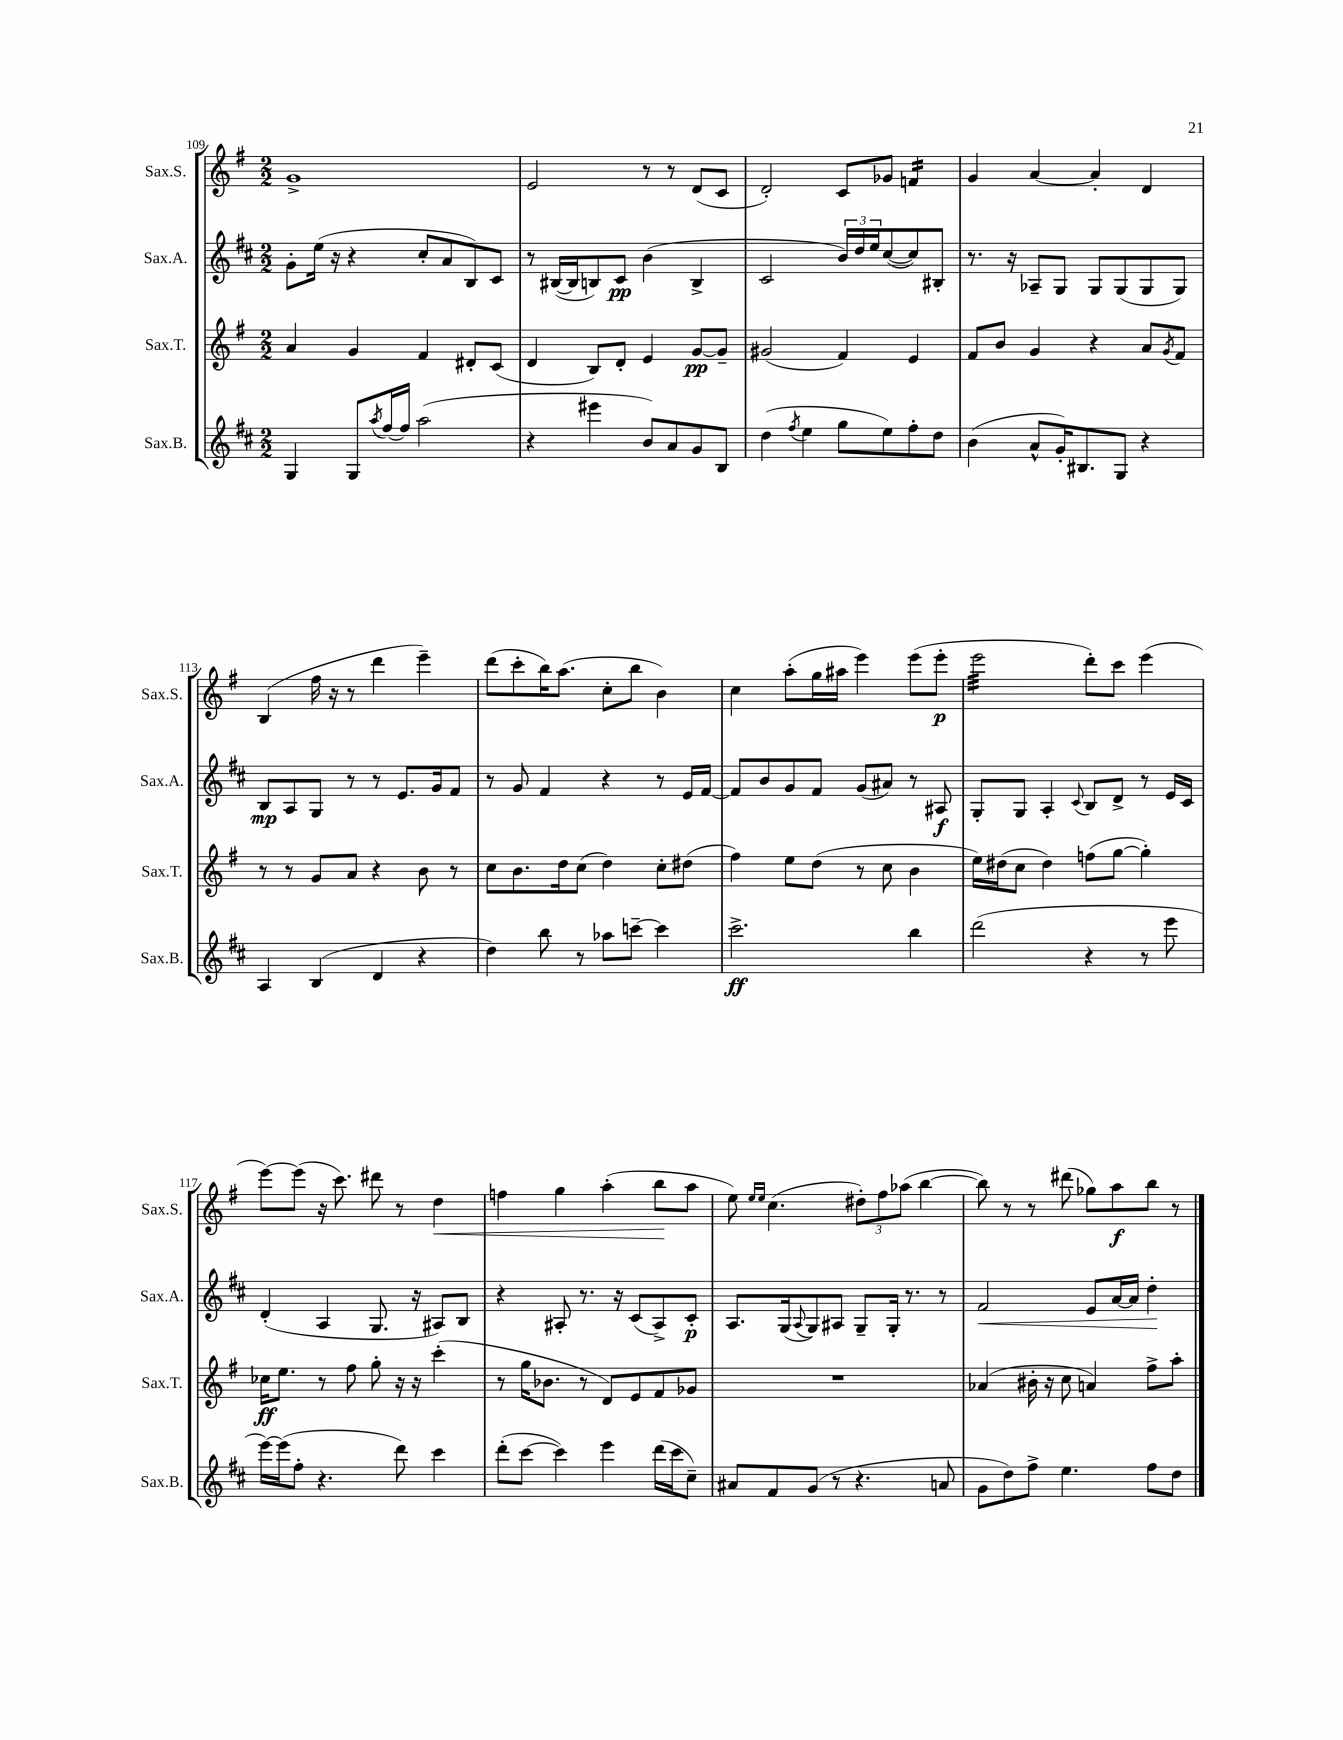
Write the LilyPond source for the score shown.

<<
\new StaffGroup <<
\new Staff = "s0" \with { instrumentName = "Sax.S." shortInstrumentName = "Sax.S." } {
    \clef treble \key g \major \numericTimeSignature \time 2/2
    g'1-> |
    e'2 r8 r8 d'8( c'8 |
    d'2-.) c'8 ges'8 f'4:16 |
    g'4 a'4~ a'4-. d'4 |
    b4( fis''16 r16 r8 d'''4 e'''4--) |
    d'''8( c'''8-. b''16) a''8.( c''8-. b''8 b'4) |
    c''4 a''8-.( g''16 ais''16 e'''4) e'''8( e'''8-.\p |
    e'''2:32 d'''8-.) c'''8 e'''4( |
    e'''8~) e'''8( r16 c'''8.) dis'''8 r8 d''4\< |
    f''4 g''4 a''4-.( b''8\! a''8 |
    e''8) \grace { e''16 e''16 } c''4.( \tuplet 3/2 { dis''8-.) fis''8 aes''8( } b''4~ |
    b''8) r8 r8 dis'''8( ges''8) a''8\f b''8 r8 \bar "|." |
}
\new Staff = "s1" \with { instrumentName = "Sax.A." shortInstrumentName = "Sax.A." } {
    \clef treble \key d \major \numericTimeSignature \time 2/2
    g'8-. e''16( r16 r4 cis''8-. a'8 b8) cis'8 |
    r8 bis16~( bis16 b8) cis'8\pp b'4( b4-> |
    cis'2 \tuplet 3/2 { b'16) d''16 e''16 } cis''8~( cis''8) bis8-. |
    r8. r16 aes8-- g8 g8 g8( g8 g8) |
    b8\mp a8 g8 r8 r8 e'8. g'16 fis'8 |
    r8 g'8 fis'4 r4 r8 e'16 fis'16~ |
    fis'8 b'8 g'8 fis'8 g'8( ais'8) r8 ais8\f |
    g8-. g8 a4-. \appoggiatura { cis'8 } b8 d'8-> r8 e'16 cis'16 |
    d'4-.( a4 g8. r16 ais8) b8 |
    r4 ais8-. r8. r16 cis'8( ais8->) cis'8-.\p |
    a8. g16( \appoggiatura { a8 } g8) ais8 g8-- g16-. r8. r8 |
    fis'2\< e'8 a'16~ a'16 d''4-.\! \bar "|." |
}
\new Staff = "s2" \with { instrumentName = "Sax.T." shortInstrumentName = "Sax.T." } {
    \clef treble \key g \major \numericTimeSignature \time 2/2
    a'4 g'4 fis'4 dis'8-. c'8( |
    d'4 b8) d'8-. e'4 g'8~\pp g'8-- |
    gis'2( fis'4) e'4 |
    fis'8 b'8 g'4 r4 a'8 \acciaccatura { g'8 } fis'8 |
    r8 r8 g'8 a'8 r4 b'8 r8 |
    c''8 b'8. d''16 c''8( d''4) c''8-. dis''8( |
    fis''4) e''8 d''8( r8 c''8 b'4 |
    e''16) dis''16( c''8 dis''4) f''8( g''8~ g''4-.) |
    ces''16\ff e''8. r8 fis''8 g''8-. r16 r16 c'''4-.( |
    r8 g''16 bes'8. r8 d'8) e'8 fis'8 ges'8 |
    R1 |
    aes'4( bis'16-. r16 c''8 a'4) fis''8-> a''8-. \bar "|." |
}
\new Staff = "s3" \with { instrumentName = "Sax.B." shortInstrumentName = "Sax.B." } {
    \clef treble \key d \major \numericTimeSignature \time 2/2
    g4 g8 \acciaccatura { a''8 } fis''16~ fis''16 a''2( |
    r4 eis'''4 b'8) a'8 g'8 b8 |
    d''4( \acciaccatura { fis''8 } e''4 g''8 e''8) fis''8-. d''8 |
    b'4( a'8-^ g'16-.) bis8. g8 r4 |
    a4 b4( d'4 r4 |
    d''4) b''8 r8 aes''8 c'''8~-- c'''4 |
    cis'''2.->\ff b''4 |
    d'''2( r4 r8 e'''8 |
    e'''16~) e'''16( fis''8-. r4. d'''8) cis'''4 |
    d'''8-.( cis'''8~ cis'''4) e'''4 d'''16( cis'''16 cis''8--) |
    ais'8 fis'8 g'8( r8 r4. a'8 |
    g'8 d''8) fis''8-> e''4. fis''8 d''8 \bar "|." |
}
>>
>>
\layout { \context { \Score currentBarNumber = #109 } }
